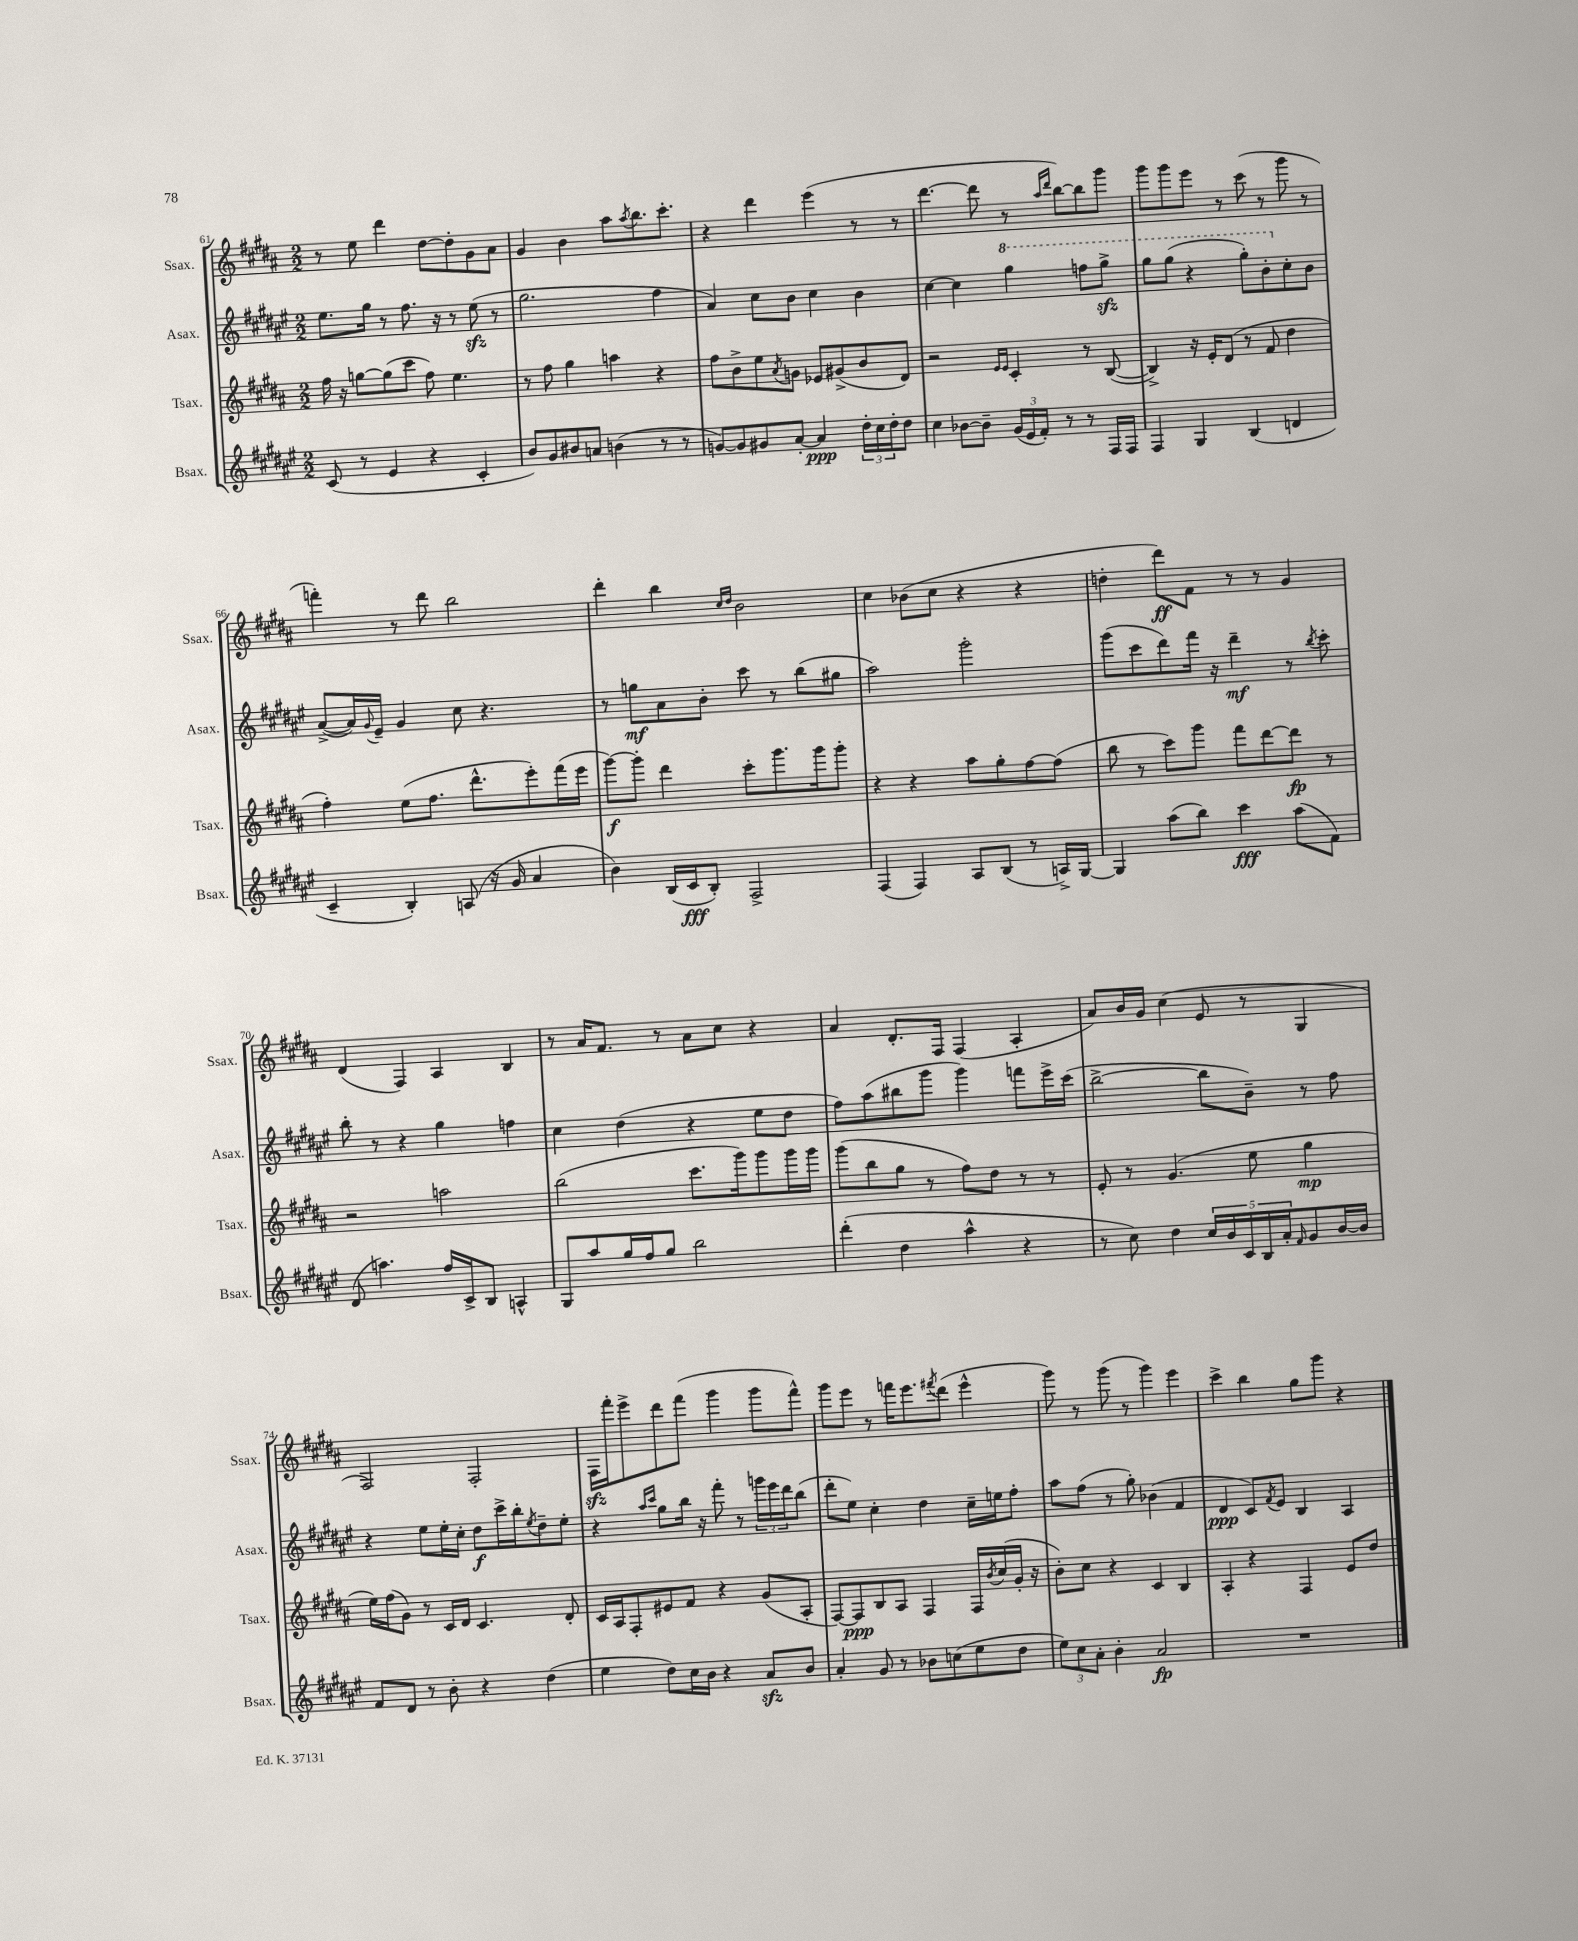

**kern	**dynam	**kern	**dynam	**kern	**dynam	**kern	**dynam
*part4	*part4	*part3	*part3	*part2	*part2	*part1	*part1
*staff4	*staff4	*staff3	*staff3	*staff2	*staff2	*staff1	*staff1
*I"Bsax.	*	*I"Tsax.	*	*I"Asax.	*	*I"Ssax.	*
*I'Bsax.	*	*I'Tsax.	*	*I'Asax.	*	*I'Ssax.	*
*clefG2	*	*clefG2	*	*clefG2	*	*clefG2	*
*k[f#c#g#d#a#e#]	*	*k[f#c#g#d#a#]	*	*k[f#c#g#d#a#e#]	*	*k[f#c#g#d#a#]	*
*M2/2	*	*M2/2	*	*M2/2	*	*M2/2	*
=61	=61	=61	=61	=61	=61	=61	=61
(8c#/	.	16ff#\	.	8.ee#\L	.	8r	.
.	.	16r	.	.	.	.	.
8r	.	[8ggn\L	.	.	.	8ee\	.
.	.	.	.	16gg#\Jk	.	.	.
4e#/	.	(8gg\]	.	8r	.	4ddd#\	.
.	.	8ccc#\J	.	8.ff#\	.	.	.
4r	.	8ff#\)	.	.	.	[8dd#\L	.
.	.	.	.	16r	.	.	.
.	.	4.ee\	.	8r	.	8dd#'\]	.
4c#'/	.	.	.	(8ee#zz\	.	8g#\	.
.	.	.	.	8r	.	8a#\J	.
=62	=62	=62	=62	=62	=62	=62	=62
8b/L)	.	8r	.	2.gg#\	.	4g#/	.
8g#/	.	8ff#\	.	.	.	.	.
8b#X/	.	4gg#\	.	.	.	4b\	.
8an/J	.	.	.	.	.	.	.
(4bn\	.	4aan\	.	.	.	8aa#\L	.
.	.	.	.	.	.	8qaa#/	.
.	.	.	.	.	.	8.bb\	.
8r	.	4r	.	4ff#\	.	.	.
.	.	.	.	.	.	8.ccc#'\J	.
8r	.	.	.	.	.	.	.
=63	=63	=63	=63	=63	=63	=63	=63
[8gn/L)	.	8ff#\L	.	4a#/)	.	4r	.
8g/]	.	8b^\	.	.	.	.	.
8g#X/	.	8ee\	.	8cc#\L	.	4ddd#\	.
.	.	8qa#/	.	.	.	.	.
[8a#'/J	.	8gn\J	.	8b\J	.	.	.
4a#/]	ppp	8e-X/L	.	4cc#\	.	(4eee\	.
.	.	(8g#X^/	.	.	.	.	.
24dd#'\LL	.	8b/	.	4b\	.	8r	.
24cc#\	.	.	.	.	.	.	.
24dd#'\J	.	.	.	.	.	.	.
8dd#\J	.	8d#/J)	.	.	.	8r	.
=64	=64	=64	=64	=64	=64	=64	=64
4cc#\	.	2r	.	[4cc#\	.	[4.ddd#\	.
[8b-X\L	.	.	.	4cc#\]	.	.	.
8b-~\J]	.	.	.	.	.	8ddd#\]	.
.	.	16qqe/LL	.	.	.	.	.
.	.	16qqe/JJ	.	.	.	.	.
*	*	*	*	*8va	*	*	*
(24g#/LL	.	4c#'/	.	4ggg#\	.	8r	.
24e#/	.	.	.	.	.	.	.
24f#'/JJ)	.	.	.	.	.	.	.
.	.	.	.	.	.	16qqaa#/LL	.
.	.	.	.	.	.	16qqddd#/JJ	.
8r	.	.	.	.	.	[8bb\L)	.
8r	.	8r	.	8fffn\L	.	8bb\]	.
16F#/LL	.	([8B/	.	8ggg#zz^\J	.	8ggg#\J	.
16F#/JJ	.	.	.	.	.	.	.
=65	=65	=65	=65	=65	=65	=65	=65
4F#/	.	4B^/])	.	8ggg#\L	.	8ggg#\L	.
.	.	.	.	(8ggg#\J	.	8ggg#\	.
4G#/	.	16r	.	4r	.	8eee\J	.
.	.	16e'/KL	.	.	.	.	.
.	.	(8d#/J	.	.	.	8r	.
(4B/	.	8r	.	8ggg#'\L)	.	(8ccc#\	.
.	.	8f#/	.	8bb'\	.	8r	.
*	*	*	*	*X8va	*	*	*
4dn/	.	4dd#\	.	8cc#'\	.	8ggg#\	.
.	.	.	.	8b\J	.	8r	.
!!LO:LB:g=z
=66	=66	=66	=66	=66	=66	=66	=66
4c#~/	.	4ff#'\)	.	([8a#^/L	.	4fffn'\)	.
.	.	.	.	16a#/L])	.	.	.
.	.	.	.	8qqg#/	.	.	.
.	.	.	.	16e#~/JJ	.	.	.
4B'/)	.	(8ee\L	.	4g#/	.	8r	.
.	.	8.ff#\J	.	.	.	8ddd#\	.
(8An/	.	.	.	8cc#\	.	2bb\	.
.	.	8.ddd#^^\L	.	.	.	.	.
16r	.	.	.	4.r	.	.	.
16g#/	.	.	.	.	.	.	.
4a#/	.	8eee'\)	.	.	.	.	.
.	.	(16fff#\L	.	.	.	.	.
.	.	16eee\JJ	.	.	.	.	.
=67	=67	=67	=67	=67	=67	=67	=67
4b\)	.	[8ggg#\L)	f	8r	.	4ddd#'\	.
.	.	8ggg#'\J]	.	8ggn\L	mf	.	.
(16B/LL	.	4ddd#\	.	8a#\	.	4bb\	.
16c#/J	fff	.	.	.	.	.	.
8B'/J)	.	.	.	8b'\J	.	.	.
.	.	.	.	.	.	16qqcc#/LL	.
.	.	.	.	.	.	16qqdd#/JJ	.
2F#^/	.	8ccc#'\L	.	8ccc#\	.	2b\	.
.	.	8.ggg#\	.	8r	.	.	.
.	.	.	.	(8bb\L	.	.	.
.	.	16ggg#\k	.	.	.	.	.
.	.	8ggg#'\J	.	8gg#X\J	.	.	.
=68	=68	=68	=68	=68	=68	=68	=68
(4F#/	.	4r	.	2aa#\)	.	4cc#\	.
4F#/)	.	4r	.	.	.	(8b-X\L	.
.	.	.	.	.	.	8cc#\J	.
8A#/L	.	8aa#\L	.	2ggg#'\	.	4r	.
(8B/J	.	8gg#'\	.	.	.	.	.
8r	.	[8ff#\	.	.	.	4r	.
16An^/LL)	.	(8ff#\J]	.	.	.	.	.
[16G#/JJ	.	.	.	.	.	.	.
=69	=69	=69	=69	=69	=69	=69	=69
4G#/]	.	8bb\	.	(8ggg#\L	.	4ddn'\	.
.	.	8r	.	8ccc#\	.	.	.
(8aa#\L	.	8ccc#\L)	.	8ddd#\)	.	8ddd#\L)	ff
8bb\J)	.	8ggg#\J	.	16fff#\Jk	.	8f#\J	.
.	.	.	.	16r	.	.	.
4ccc#\	fff	8fff#\L	.	4ddd#~\	mf	8r	.
.	.	[8ddd#\	.	.	.	8r	.
(8aa#\L	.	8ddd#\J]	fp	8r	.	4g#/	.
.	.	.	.	8qbb/	.	.	.
8f#\J)	.	8r	.	8ccc#'\	.	.	.
!!LO:LB:g=z
=70	=70	=70	=70	=70	=70	=70	=70
(8d#/	.	2r	.	8bb'\	.	(4d#/	.
4.aan\)	.	.	.	8r	.	.	.
.	.	.	.	4r	.	4F#/)	.
16ff#/LL	.	2aan\	.	4gg#\	.	4A#/	.
16c#^/J	.	.	.	.	.	.	.
8B/J	.	.	.	.	.	.	.
4An^^/	.	.	.	4ffn\	.	4B/	.
=71	=71	=71	=71	=71	=71	=71	=71
8G#/L	.	(2bb\	.	4cc#\	.	8r	.
8aa#/	.	.	.	.	.	16a#/KL	.
.	.	.	.	.	.	8.f#/J	.
16gg#/L	.	.	.	(4dd#\	.	.	.
16ff#/J	.	.	.	.	.	.	.
8gg#/J	.	.	.	.	.	8r	.
2bb\	.	8.ccc#\L	.	4r	.	8a#\L	.
.	.	.	.	.	.	8cc#\J	.
.	.	16ggg#\k)	.	.	.	.	.
.	.	8ggg#\	.	8ee#\L	.	4r	.
.	.	16ggg#\L	.	8dd#\J	.	.	.
.	.	16ggg#\JJ	.	.	.	.	.
=72	=72	=72	=72	=72	=72	=72	=72
(4ddd#'\	.	(8ggg#\L	.	8ff#\L)	.	4a#/	.
.	.	8bb\	.	(8aa#\	.	.	.
4dd#\	.	8gg#\J	.	8bb#X\	.	8.d#'/L	.
.	.	8r	.	8ggg#\J	.	.	.
.	.	.	.	.	.	16F#/Jk	.
4aa#^^\	.	8ff#\L)	.	4ggg#\)	.	(4F#/	.
.	.	8dd#\J	.	.	.	.	.
4r	.	8r	.	8fffn\L	.	4A#'/	.
.	.	8r	.	16eee#^\L	.	.	.
.	.	.	.	(16ccc#\JJ	.	.	.
=73	=73	=73	=73	=73	=73	=73	=73
8r	.	8e'/	.	[2bb^\	.	8a#/L)	.
8cc#\)	.	8r	.	.	.	16b/L	.
.	.	.	.	.	.	16g#/JJ	.
4dd#\	.	(4.g#/	.	.	.	(4cc#\	.
20cc#/LL	.	.	.	8bb\L]	.	8e/	.
20b/	.	.	.	.	.	.	.
20c#/	.	.	.	.	.	.	.
.	.	8ee\	.	8b~\J)	.	8r	.
20B/	.	.	.	.	.	.	.
20a#'/J	.	.	.	.	.	.	.
16qqf#/	.	.	.	.	.	.	.
8g#/	.	4gg#\	mp	8r	.	4G#/	.
[16b/L	.	.	.	8ff#\	.	.	.
16b/JJ]	.	.	.	.	.	.	.
!!LO:LB:g=z
=74	=74	=74	=74	=74	=74	=74	=74
8f#/L	.	16ee\LL)	.	4r	.	2F#/)	.
.	.	(16ff#\J	.	.	.	.	.
8d#/J	.	8g#\J)	.	.	.	.	.
8r	.	8r	.	8ee#\L	.	.	.
8b'\	.	16c#/LL	.	16ee#'\L	.	.	.
.	.	16d#/JJ	.	16cc#'\JJ	.	.	.
4r	.	4.c#/	.	8dd#\L	f	2F#'/	.
.	.	.	.	16ccc#^\L	.	.	.
.	.	.	.	16bb'\J	.	.	.
.	.	.	.	8qee#/	.	.	.
(4dd#\	.	.	.	8dd#~\	.	.	.
.	.	8d#'/	.	8ee#'\J	.	.	.
=75	=75	=75	=75	=75	=75	=75	=75
4ee#\	.	16c#/LL	.	4r	.	16F#zz\LL	.
.	.	16A#/J	.	.	.	16fff#'\J	.
.	.	8F#'/	.	.	.	8eee^\	.
.	.	.	.	16qqaa#/LL	.	.	.
.	.	.	.	16qqccc#/JJ	.	.	.
8dd#\L)	.	8e#X/	.	8gg#\L	.	8ddd#\	.
16cc#\L	.	8f#/J	.	16bb\Jk	.	(8fff#\J	.
16b\JJ	.	.	.	16r	.	.	.
4r	.	4r	.	8fff#'\	.	4ggg#\	.
.	.	.	.	8r	.	.	.
8a#zz/L	.	(8g#/L	.	24gggn\LL	.	8ggg#\L	.
.	.	.	.	24eee#\	.	.	.
.	.	.	.	24ddd#\J	.	.	.
8b/J	.	8A#'/J	.	(8bb\J	.	8fff#^^\J)	.
=76	=76	=76	=76	=76	=76	=76	=76
4a#'/	.	[8F#/L)	.	8ddd#'\L	.	8ggg#\L	.
.	.	8F#/]	ppp	8ee#\J)	.	8eee\J	.
8g#/	.	8B/	.	4cc#'\	.	8r	.
8r	.	8A#/J	.	.	.	16fffn\KL	.
.	.	.	.	.	.	8.eee\	.
8b-X\L	.	4F#/	.	4dd#\	.	.	.
.	.	.	.	.	.	8qfff#X/	.
(8ccn\	.	.	.	.	.	(8ddd#\J	.
8ee#\	.	16F#/LL	.	16cc#~\LL	.	4eee^^\	.
.	.	8qb/	.	.	.	.	.
.	.	(16cc#/	.	16een\J	.	.	.
8dd#\J	.	16g#'/JJ	.	8ff#'\J	.	.	.
.	.	16r	.	.	.	.	.
=77	=77	=77	=77	=77	=77	=77	=77
12ee#\L)	.	8b'\L)	.	8aa#\L	.	8ggg#\)	.
12cc#\	.	.	.	.	.	.	.
.	.	8cc#\J	.	(8ff#\J	.	8r	.
12a#'\J	.	.	.	.	.	.	.
4b'\	.	4r	.	8r	.	(8ggg#\	.
.	.	.	.	8gg#'\)	.	8r	.
2a#/	fp	4c#/	.	(4b-X\	.	4ggg#\)	.
.	.	4B/	.	4f#/	.	4eee\	.
=78	=78	=78	=78	=78	=78	=78	=78
1r	.	4A#'/	.	4d#/	ppp	4ccc#^\	.
.	.	4r	.	8c#/L)	.	4bb\	.
.	.	.	.	8qf#/	.	.	.
.	.	.	.	8e#/J	.	.	.
.	.	4F#/	.	4B/	.	8gg#\L	.
.	.	.	.	.	.	8ggg#\J	.
.	.	8e/L	.	4A#/	.	4r	.
.	.	8dd#/J	.	.	.	.	.
==	==	==	==	==	==	==	==
*-	*-	*-	*-	*-	*-	*-	*-
